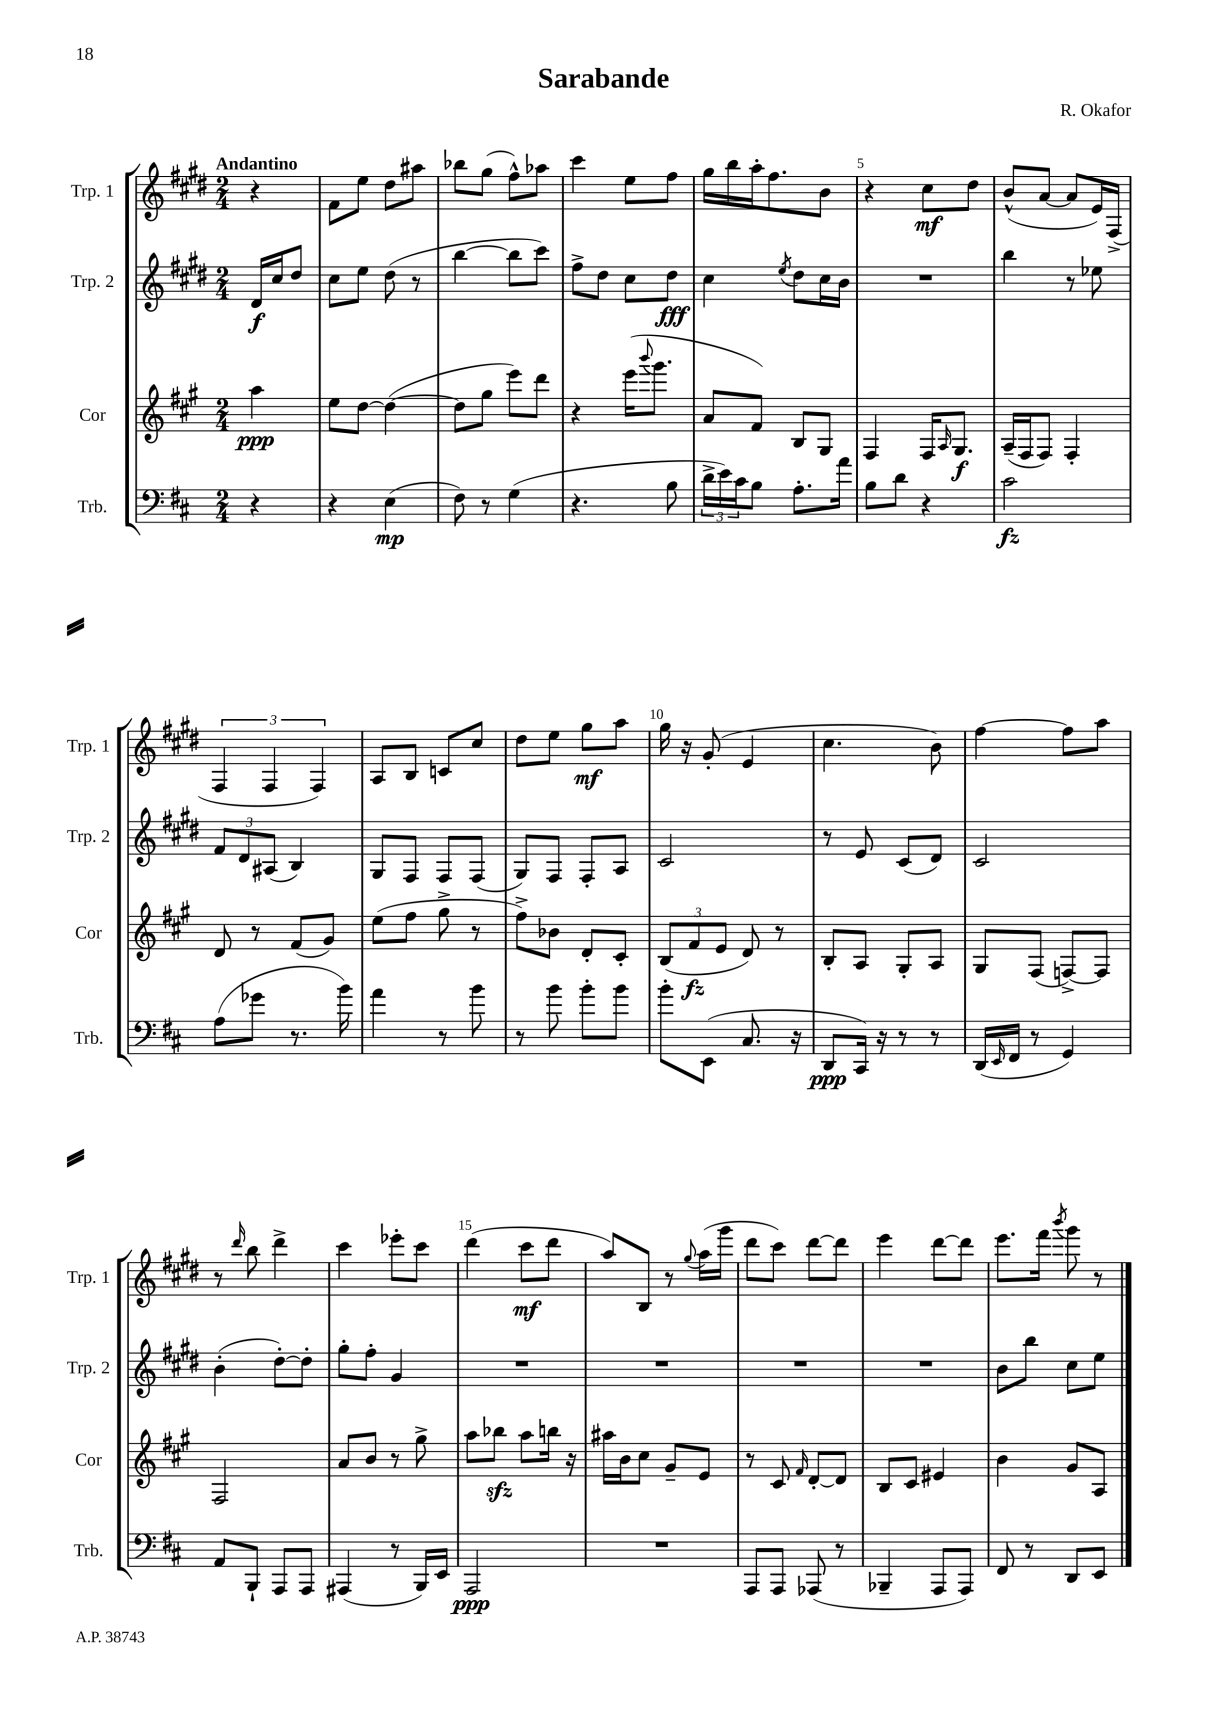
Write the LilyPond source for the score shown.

\header { title = "Sarabande" composer = "R. Okafor" }
<<
\new StaffGroup <<
\new Staff = "s0" \with { instrumentName = "Trp. 1" shortInstrumentName = "Trp. 1" } {
    \clef treble \key e \major \numericTimeSignature \time 2/4 \partial 4 \tempo "Andantino"
    r4 |
    fis'8 e''8 dis''8 ais''8 |
    bes''8 gis''8( fis''8-^) aes''8 |
    cis'''4 e''8 fis''8 |
    gis''16 b''16 a''16-. fis''8. b'8 |
    r4 cis''8\mf dis''8 |
    b'8-^( a'8~ a'8 e'16) fis16->( |
    \tuplet 3/2 { fis4 fis4 fis4) } |
    a8 b8 c'8 cis''8 |
    dis''8 e''8 gis''8\mf a''8 |
    gis''16 r16 gis'8-.( e'4 |
    cis''4. b'8) |
    fis''4~ fis''8 a''8 |
    r8 \grace { dis'''16 } b''8 dis'''4-> |
    cis'''4 ees'''8-. cis'''8 |
    dis'''4( cis'''8\mf dis'''8 |
    a''8) b8 r8 \appoggiatura { gis''8 } a''16( gis'''16 |
    dis'''8 cis'''8) dis'''8~ dis'''8 |
    e'''4 dis'''8~ dis'''8 |
    e'''8. fis'''16 \acciaccatura { b'''8 } gis'''8 r8 \bar "|." |
}
\new Staff = "s1" \with { instrumentName = "Trp. 2" shortInstrumentName = "Trp. 2" } {
    \clef treble \key e \major \numericTimeSignature \time 2/4 \partial 4
    dis'16\f cis''16 dis''8 |
    cis''8 e''8 dis''8( r8 |
    b''4~ b''8 cis'''8) |
    fis''8-> dis''8 cis''8 dis''8\fff |
    cis''4 \acciaccatura { e''8 } dis''8 cis''16 b'16 |
    R2 |
    b''4 r8 ees''8 |
    \tuplet 3/2 { fis'8 dis'8 ais8( } b4) |
    gis8 fis8 fis8 fis8( |
    gis8) fis8 fis8-. a8 |
    cis'2 |
    r8 e'8 cis'8( dis'8) |
    cis'2 |
    b'4-.( dis''8~-.) dis''8-. |
    gis''8-. fis''8-. gis'4 |
    R2 |
    R2 |
    R2 |
    R2 |
    b'8 b''8 cis''8 e''8 \bar "|." |
}
\new Staff = "s2" \with { instrumentName = "Cor" shortInstrumentName = "Cor" } {
    \clef treble \key a \major \numericTimeSignature \time 2/4 \partial 4
    a''4\ppp |
    e''8 d''8~ d''4~( |
    d''8 gis''8 e'''8) d'''8 |
    r4 e'''16( \appoggiatura { b'''8 } gis'''8. |
    a'8 fis'8) b8 gis8 |
    fis4 fis16 \grace { a16 } gis8.\f |
    a16--( fis16 fis8) fis4-. |
    d'8 r8 fis'8( gis'8) |
    e''8( fis''8 gis''8-> r8 |
    fis''8->) bes'8 d'8-. cis'8-. |
    \tuplet 3/2 { b8( fis'8\fz e'8 } d'8) r8 |
    b8-. a8 gis8-. a8 |
    gis8 fis8( f8~->) f8 |
    fis2 |
    a'8 b'8 r8 gis''8-> |
    a''8 bes''8\sfz a''8 b''16 r16 |
    ais''16 b'16 cis''8 gis'8-- e'8 |
    r8 cis'8 \grace { fis'16 } d'8~-. d'8 |
    b8 cis'8 eis'4 |
    b'4 gis'8 a8 \bar "|." |
}
\new Staff = "s3" \with { instrumentName = "Trb." shortInstrumentName = "Trb." } {
    \clef bass \key d \major \numericTimeSignature \time 2/4 \partial 4
    r4 |
    r4 e4\mp( |
    fis8) r8 g4( |
    r4. b8 |
    \tuplet 3/2 { d'16-> e'16) cis'16 } b8 a8.-. a'16 |
    b8 d'8 r4 |
    cis'2\fz |
    a8( ges'8 r8. b'16) |
    a'4 r8 b'8 |
    r8 b'8 b'8-. b'8 |
    b'8-. e,8( cis8. r16 |
    d,8\ppp cis,16) r16 r8 r8 |
    d,16( \grace { e,16 } fis,16 r8 g,4) |
    a,8 b,,8-! a,,8 a,,8 |
    ais,,4( r8 b,,16) e,16 |
    a,,2\ppp |
    R2 |
    a,,8 a,,8 aes,,8( r8 |
    bes,,4-- a,,8 a,,8) |
    fis,8 r8 d,8 e,8 \bar "|." |
}
>>
>>
\layout { \context { \Score \override BarNumber.break-visibility = ##(#f #t #t) barNumberVisibility = #(every-nth-bar-number-visible 5) } }
